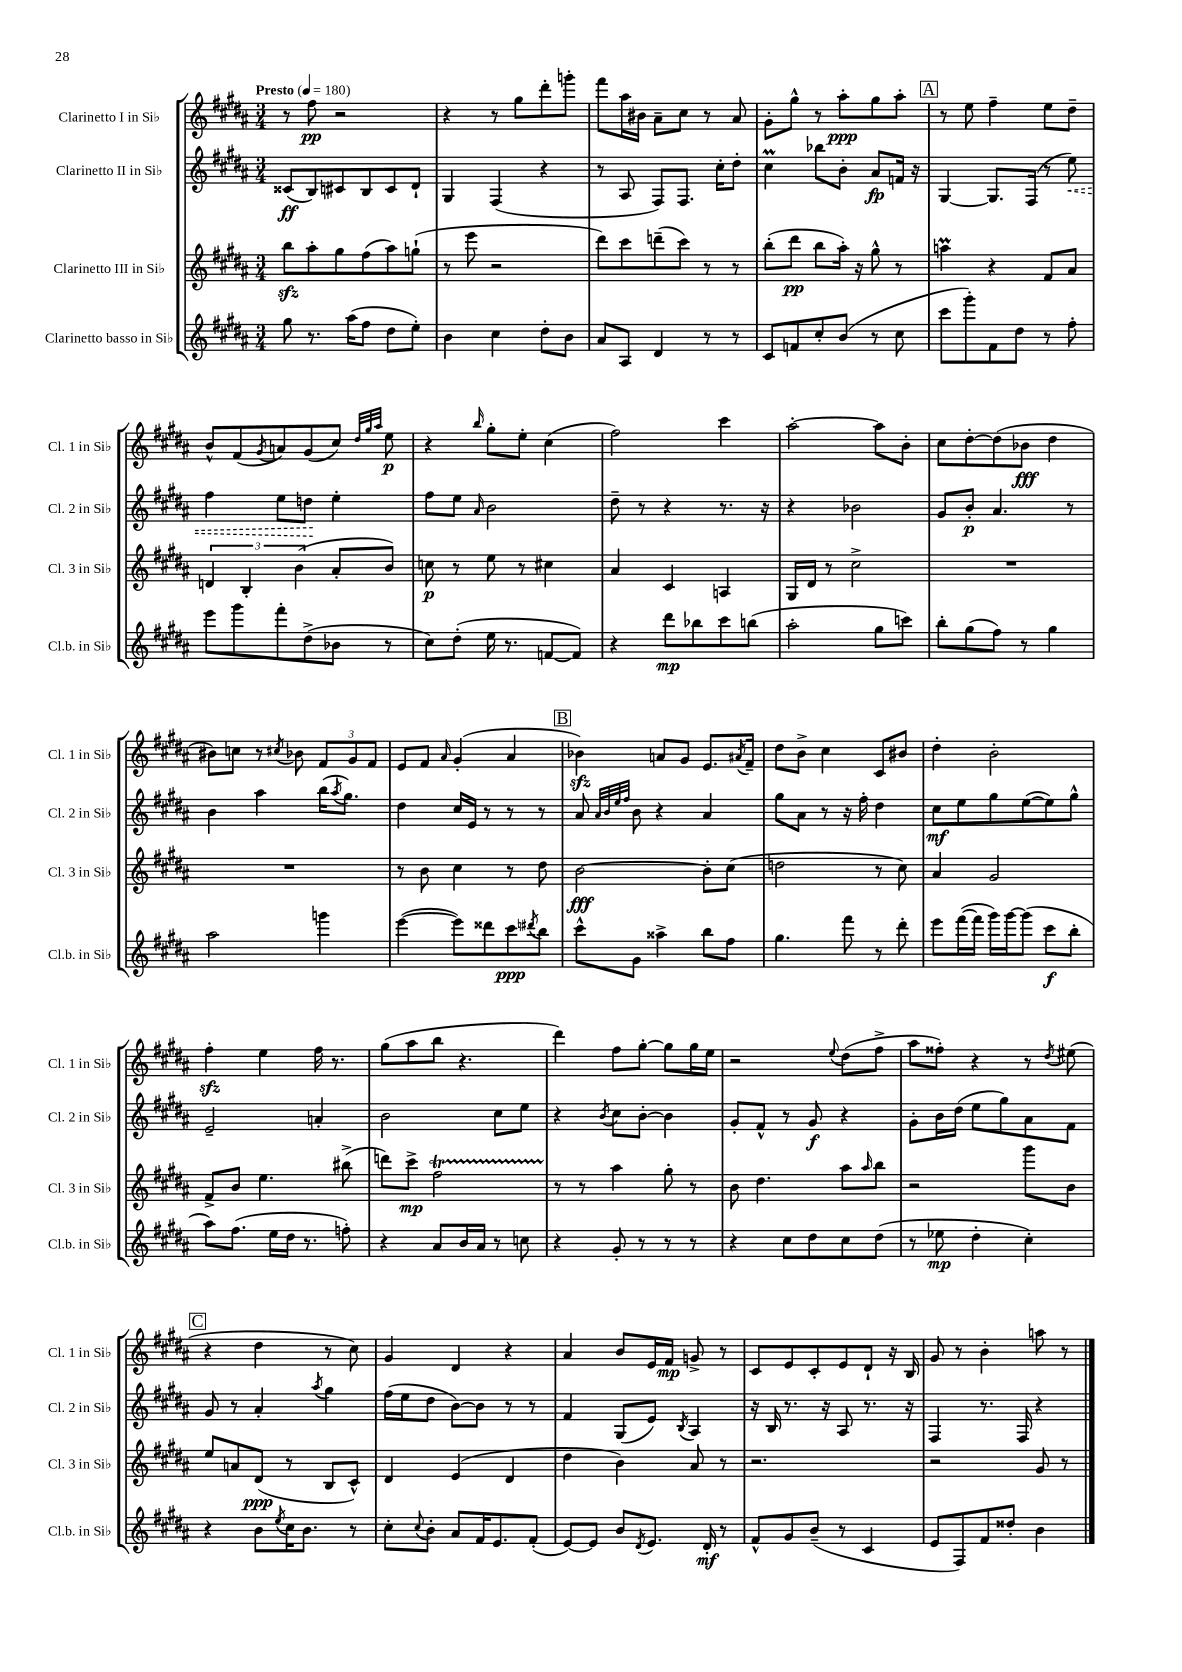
<<
\new StaffGroup <<
\new Staff = "s0" \with { instrumentName = "Clarinetto I in Sib" shortInstrumentName = "Cl. 1 in Sib" } {
    \clef treble \key b \major \numericTimeSignature \time 3/4 \tempo "Presto" 4 = 180
    r8 fis''8\pp r2 |
    r4 r8 gis''8 dis'''8-. g'''8-. |
    fis'''8 ais''16 bis'16 ais'8-- cis''8 r8 ais'8 |
    gis'8-. gis''8-^ r8 ais''8-.\ppp gis''8 ais''8-. |
    \mark \markup { \box "A" } r8 e''8 fis''4-- e''8 dis''8-- |
    b'8-^ fis'8( \acciaccatura { gis'8 } a'8) gis'8( cis''8) \grace { dis''32 gis''32 ais''32 } e''8\p |
    r4 \grace { b''16 } gis''8-. e''8-. cis''4( |
    fis''2) cis'''4 |
    ais''2~-. ais''8 b'8-. |
    cis''8 dis''8~-. dis''8( bes'8\fff dis''4 |
    bis'8) c''8 r8 \acciaccatura { cis''8 } bes'8 \tuplet 3/2 { fis'8 gis'8 fis'8 } |
    e'8 fis'8 \grace { ais'16 } gis'4-.( ais'4 |
    \mark \markup { \box "B" } bes'4\sfz) a'8 gis'8 e'8. \acciaccatura { ais'8 } fis'16-- |
    dis''8 b'8-> cis''4 cis'8 bis'8 |
    dis''4-. b'2-. |
    fis''4-.\sfz e''4 fis''16 r8. |
    gis''8( ais''8 b''8 r4. |
    dis'''4) fis''8 gis''8~-. gis''8 gis''16 e''16 |
    r2 \appoggiatura { e''8 } dis''8( fis''8-> |
    ais''8 fisis''8-.) r4 r8 \acciaccatura { dis''8 } eis''8( |
    \mark \markup { \box "C" } r4 dis''4 r8 cis''8) |
    gis'4 dis'4 r4 |
    ais'4 b'8 e'16 fis'16\mp g'8-> r8 |
    cis'8 e'8 cis'8-. e'8 dis'8-! r16 b16 |
    gis'8 r8 b'4-. a''8 r8 \bar "|." |
}
\new Staff = "s1" \with { instrumentName = "Clarinetto II in Sib" shortInstrumentName = "Cl. 2 in Sib" } {
    \clef treble \key b \major \numericTimeSignature \time 3/4
    cisis'8\ff( b8) cis'8 b8 cis'8 dis'8-! |
    gis4 fis4( r4 |
    r8 ais8 fis8) fis8. cis''16-. dis''8-. |
    cis''4\prall bes''8 b'8-. ais'8\fp f'16 r16 |
    \mark \markup { \box "A" } gis4~ gis8. fis16( r8 \once \override Hairpin.style = #'dashed-line e''8\<) |
    fis''4 e''8 d''8\! e''4-. |
    fis''8 e''8 \grace { ais'16 } b'2 |
    dis''8-- r8 r4 r8. r16 |
    r4 bes'2 |
    gis'8 b'8-.\p ais'4. r8 |
    b'4 ais''4 b''16( \acciaccatura { ais''8 } gis''8.) |
    dis''4 cis''16 e'16 r8 r8 r8 |
    \mark \markup { \box "B" } ais'8 \grace { ais'32 b'32 e''32 fis''32 } b'8 r4 ais'4 |
    gis''8 ais'8 r8 r16 fis''16-. dis''4 |
    cis''8\mf e''8 gis''8 e''8~( e''8) gis''8-^ |
    e'2-- a'4-. |
    b'2 cis''8 e''8 |
    r4 \acciaccatura { b'8 } cis''8 b'8~-. b'4 |
    gis'8-. fis'8-^ r8 gis'8\f r4 |
    gis'8-. b'16 dis''16( e''8 gis''8) ais'8 fis'8 |
    \mark \markup { \box "C" } gis'8 r8 ais'4-. \acciaccatura { ais''8 } gis''4 |
    fis''16( e''16 dis''8 b'8~) b'8 r8 r8 |
    fis'4 gis8( e'8) \acciaccatura { b8 } ais4 |
    r16 b16 r8. r16 ais8 r8. r16 |
    fis4 r8. fis16 r4 \bar "|." |
}
\new Staff = "s2" \with { instrumentName = "Clarinetto III in Sib" shortInstrumentName = "Cl. 3 in Sib" } {
    \clef treble \key b \major \numericTimeSignature \time 3/4
    b''8\sfz ais''8-. gis''8 fis''8( ais''8) g''8-!( |
    r8 e'''8 r2 |
    dis'''8) cis'''8 d'''8--( cis'''8) r8 r8 |
    b''8-.( dis'''8\pp b''8 ais''16-.) r16 gis''8-^ r8 |
    \mark \markup { \box "A" } a''4\prall r4 fis'8 ais'8 |
    \tuplet 3/2 { d'4 b4-. b'4( } ais'8-. b'8) |
    c''8\p r8 e''8 r8 cis''4 |
    ais'4 cis'4 a4 |
    gis16 dis'16 r8 cis''2-> |
    R2. |
    R2. |
    r8 b'8 cis''4 r8 dis''8 |
    \mark \markup { \box "B" } b'2~\fff b'8-. cis''8( |
    d''2 r8 cis''8) |
    ais'4 gis'2 |
    fis'8-> b'8 e''4. bis''8->( |
    d'''8) cis'''8->\mp fis''2\startTrillSpan |
    r8\stopTrillSpan r8 ais''4 gis''8-. r8 |
    b'8 dis''4. ais''8 \grace { ais''16 } b''8 |
    r2 gis'''8 b'8 |
    \mark \markup { \box "C" } e''8 a'8 dis'8\ppp( r8 b8 cis'8-^) |
    dis'4 e'4( dis'4 |
    dis''4 b'4) ais'8 r8 |
    r2. |
    r2 gis'8 r8 \bar "|." |
}
\new Staff = "s3" \with { instrumentName = "Clarinetto basso in Sib" shortInstrumentName = "Cl.b. in Sib" } {
    \clef treble \key b \major \numericTimeSignature \time 3/4
    gis''8 r8. ais''16( fis''8 dis''8 e''8-.) |
    b'4 cis''4 dis''8-. b'8 |
    ais'8 ais8 dis'4 r8 r8 |
    cis'8 f'8 cis''8-. b'8( r8 cis''8 |
    \mark \markup { \box "A" } cis'''8 gis'''8-.) fis'8 dis''8 r8 fis''8-. |
    e'''8 gis'''8 fis'''8-. dis''8->( bes'8 r8 |
    cis''8) dis''8-.( e''16 r8. f'8~ f'8) |
    r4 dis'''8\mp bes''8 cis'''8 b''8( |
    ais''2-. gis''8 c'''8) |
    b''8-. gis''8( fis''8) r8 gis''4 |
    ais''2 g'''4 |
    e'''4~( e'''8) disis'''8 cis'''8\ppp \acciaccatura { dis'''8 } b''8 |
    \mark \markup { \box "B" } cis'''8-^ gis'8 aisis''4-> b''8 fis''8 |
    gis''4. fis'''8 r8 dis'''8-. |
    e'''8 fis'''16~( fis'''16 gis'''16) gis'''16~ gis'''8( cis'''8\f b''8-. |
    ais''8) fis''8.( e''16 dis''16 r8. f''8-.) |
    r4 ais'8 b'16 ais'16 r8 c''8 |
    r4 gis'8-. r8 r8 r8 |
    r4 cis''8 dis''8 cis''8 dis''8( |
    r8 ees''8\mp dis''4-. cis''4-.) |
    \mark \markup { \box "C" } r4 b'8 \acciaccatura { e''8 } cis''16 b'8. r8 |
    cis''8-. \appoggiatura { cis''8 } b'8-. ais'8 fis'16 e'8. fis'8-.( |
    e'8~) e'8 b'8 \acciaccatura { dis'8 } e'8. dis'16-.\mf r8 |
    fis'8-^ gis'8 b'8--( r8 cis'4 |
    e'8 fis8) fis'8 disis''8-. b'4 \bar "|." |
}
>>
>>
\layout { \context { \Score \remove "Bar_number_engraver" } }
